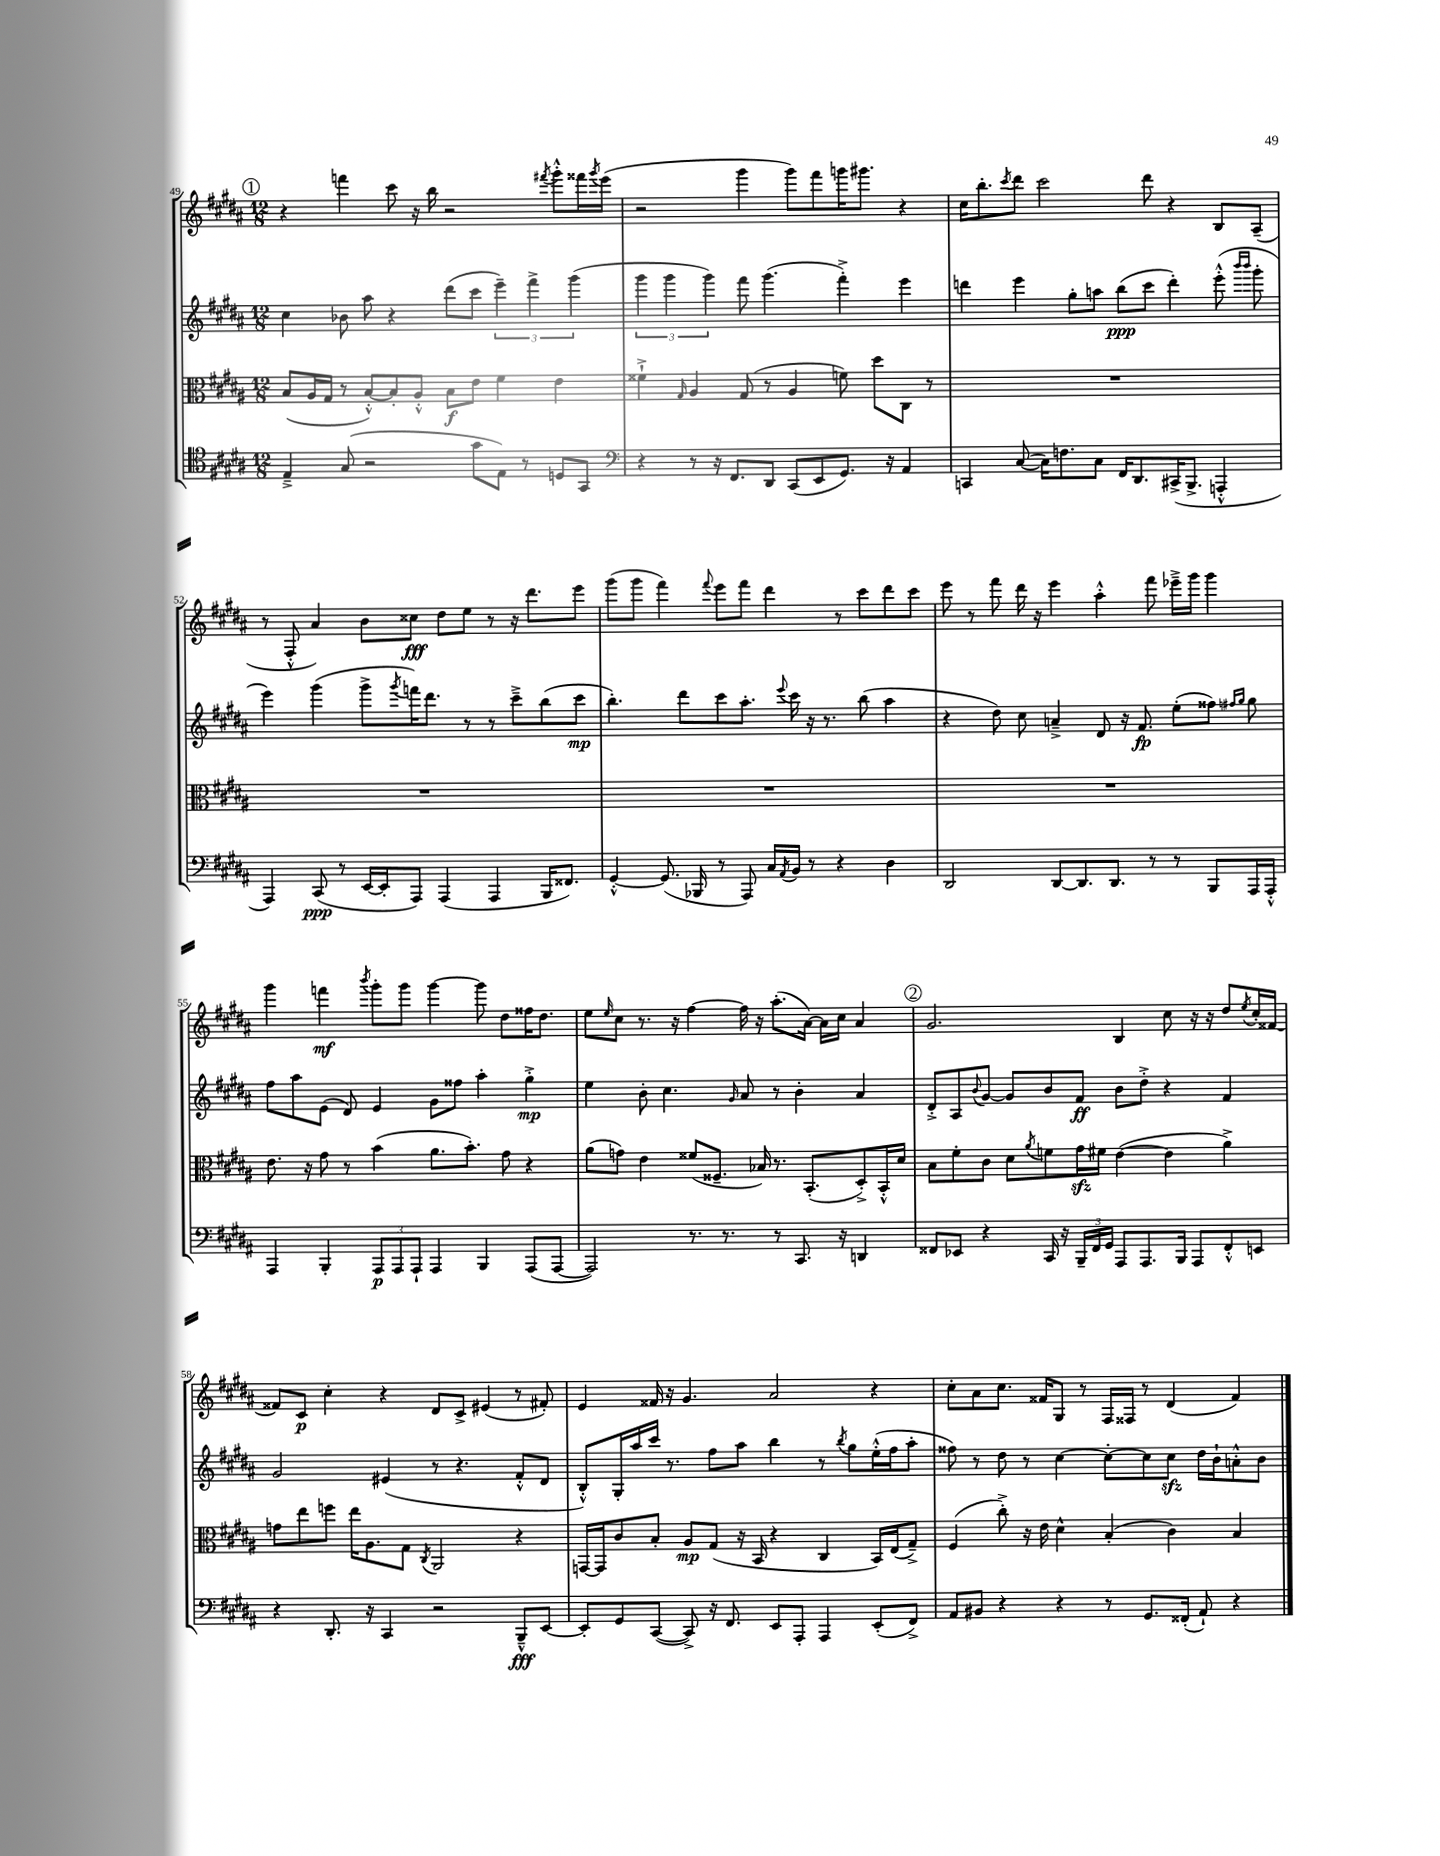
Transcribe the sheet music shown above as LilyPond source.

<<
\new StaffGroup <<
\new Staff = "s0" {
    \clef treble \key b \major \numericTimeSignature \time 12/8
    \mark \markup { \circle "1" } r4 f'''4 cis'''8 r16 b''16 r2 \acciaccatura { fis'''8 } gis'''8-.-^ fisis'''16 \acciaccatura { gis'''8 } e'''16( |
    r2 gis'''4 gis'''8) fis'''8 g'''16 gis'''8. r4 |
    cis''16 b''8.-. \acciaccatura { cis'''8 } dis'''8 cis'''2 dis'''8 r4 b8 ais8--( |
    r8 fis8-.-^ ais'4) b'8 cisis''8\fff dis''8 e''8 r8 r16 dis'''8. e'''8 |
    gis'''8( gis'''8 fis'''4) \appoggiatura { fis'''8 } e'''8 fis'''8 dis'''4 r8 cis'''8 dis'''8 cis'''8 |
    e'''8 r8 fis'''8 dis'''16 r16 e'''4 ais''4-.-^ fis'''8 ees'''16---> gis'''16 gis'''4 |
    gis'''4 f'''4\mf \acciaccatura { b'''8 } gis'''8-. gis'''8 gis'''4~ gis'''8 dis''8 fisis''16 dis''8. |
    e''8 \grace { e''16 } cis''8 r8. r16 fis''4~ fis''16 r16 ais''8.-.( ais'16~) ais'16 cis''16 ais'4 |
    \mark \markup { \circle "2" } gis'2. b4 cis''8 r16 r16 dis''8 \acciaccatura { e''8 } cis''16-. fisis'16~ |
    fisis'8 cis'8\p cis''4-. r4 dis'8 cis'8-> eis'4( r8 fis'8-.) |
    e'4 fisis'16 r16 gis'4. ais'2 r4 |
    cis''8-. ais'8 cis''8. fisis'16 gis8 r8 fis16 fisis16 r8 dis'4( fisis'4) \bar "|." |
}
\new Staff = "s1" {
    \clef treble \key b \major \numericTimeSignature \time 12/8
    \mark \markup { \circle "1" } cis''4 bes'8 ais''8 r4 dis'''8( cis'''8 \tuplet 3/2 { e'''4--) fis'''4-> gis'''4( } |
    \tuplet 3/2 { gis'''4 gis'''4 gis'''4) } fis'''8 gis'''4.( fis'''4-.->) e'''4 |
    d'''4 e'''4 gis''8-. a''8 b''8\ppp( cis'''8 d'''4-.) e'''8-.-^( \grace { b'''16 b'''16 } gis'''8-. |
    e'''4) gis'''4( gis'''8-> \acciaccatura { gis'''8 } f'''16) dis'''8. r8 r8 cis'''8---> b''8( cis'''8\mp |
    b''4.-.) dis'''8 cis'''8 ais''8.-. \appoggiatura { e'''8 } cis'''16 r16 r8. b''8( ais''4 |
    r4 dis''8) cis''8 a'4---> dis'8 r16 fis'8.\fp e''8-.( fisis''8) \grace { fis''16 gis''16 } gis''8 |
    fis''8 ais''8 e'8( dis'8) e'4 gis'8 fisis''8 ais''4-. gis''4-.->\mp |
    e''4 b'8-. cis''4. \grace { gis'16 } ais'8 r8 b'4-. ais'4 |
    \mark \markup { \circle "2" } dis'8-.-> ais8 \appoggiatura { b'8 } gis'8~ gis'8 b'8 fis'8\ff b'8 dis''8-.-> r4 fis'4 |
    gis'2 eis'4( r8 r4. fis'8-.-^ dis'8 |
    b8-.-^) gis16-. ais''16 cis'''16 r8. fis''8 ais''8 b''4 r8 \acciaccatura { b''8 } gis''8 e''16-.-^( fis''16 ais''8-. |
    fisis''8) r8 dis''8 r8 cis''4~ cis''8~-. cis''8 cis''8\sfz dis''16 b'16-! a'8-.-^ b'8 \bar "|." |
}
\new Staff = "s2" {
    \clef alto \key b \major \numericTimeSignature \time 12/8
    \mark \markup { \circle "1" } b8( ais16 gis16 r8 b8~-.-^) b8-. ais8-.-^ b8\f e'8 fis'4 e'4 |
    fisis'4-!-> \grace { gis16 } ais4 gis8( r8 ais4 f'8) dis''8 cis8 r8 |
    R1. |
    R1. |
    R1. |
    R1. |
    e'8. r16 gis'8 r8 b'4( ais'8. b'8.-.) gis'8 r4 |
    ais'8( g'8) e'4 fisis'8( fisis8.-- bes16) r8. b,8.-.( dis8-.->) b,16-.-^ dis'16 |
    \mark \markup { \circle "2" } b8 fis'8-. cis'8 dis'8 \acciaccatura { ais'8 } f'8 gis'16\sfz fis'16 e'4~( e'4 ais'4->) |
    g'8 e''8 f''8 e''16 ais8. gis8 \acciaccatura { cis8 } ais,2 r4 |
    g,16~ g,16 cis'8 b8-. ais8\mp gis8( r16 b,16 r4 cis4 b,16) e16( gis8--->) |
    fis4( cis''8-.->) r16 e'16 dis'4-^ b4-.( cis'4) b4 \bar "|." |
}
\new Staff = "s3" {
    \clef tenor \key b \major \numericTimeSignature \time 12/8
    \mark \markup { \circle "1" } e4---> gis8( r2 gis'8 e8) r8 d8 gis,8 |
    \clef bass r4 r8 r16 fis,8. dis,8 cis,8( e,8 gis,8.) r16 ais,4 |
    c,4 cis8~( cis16) f8. cis8 fis,16 dis,8. cis,16->( b,,8.-> a,,4-.-^ |
    ais,,4) cis,8\ppp( r8 e,16~ e,16-. ais,,8) ais,,4( ais,,4 b,,16 fisis,8.) |
    gis,4~-.-^ gis,8.( bes,,16 r8 ais,,8) cis16 \acciaccatura { ais,8 } b,16 r8 r4 dis4 |
    dis,2 dis,8~ dis,8. dis,8. r8 r8 b,,8 ais,,16 ais,,16-.-^ |
    ais,,4 b,,4-. \tuplet 3/2 { ais,,8\p ais,,8 ais,,8-! } ais,,4 b,,4 ais,,8( ais,,8~ |
    ais,,2) r8. r8. r8 cis,8. r16 d,4 |
    \mark \markup { \circle "2" } fisis,8 ees,8 r4 cis,16 r16 \tuplet 3/2 { b,,16-- fisis,16 gis,16 } ais,,8 ais,,8. b,,16 ais,,8 fisis,8-.-^ e,8 |
    r4 dis,8.-. r16 cis,4 r2 b,,8---^\fff e,8~ |
    e,8-. gis,8 cis,8~( cis,8->) r16 fis,8. e,8 ais,,8-. ais,,4 e,8-.( fis,8->) |
    ais,8 bis,8 r4 r4 r8 gis,8. fisis,16-.( ais,8-!) r4 \bar "|." |
}
>>
>>
\layout { \context { \Score currentBarNumber = #49 } }
